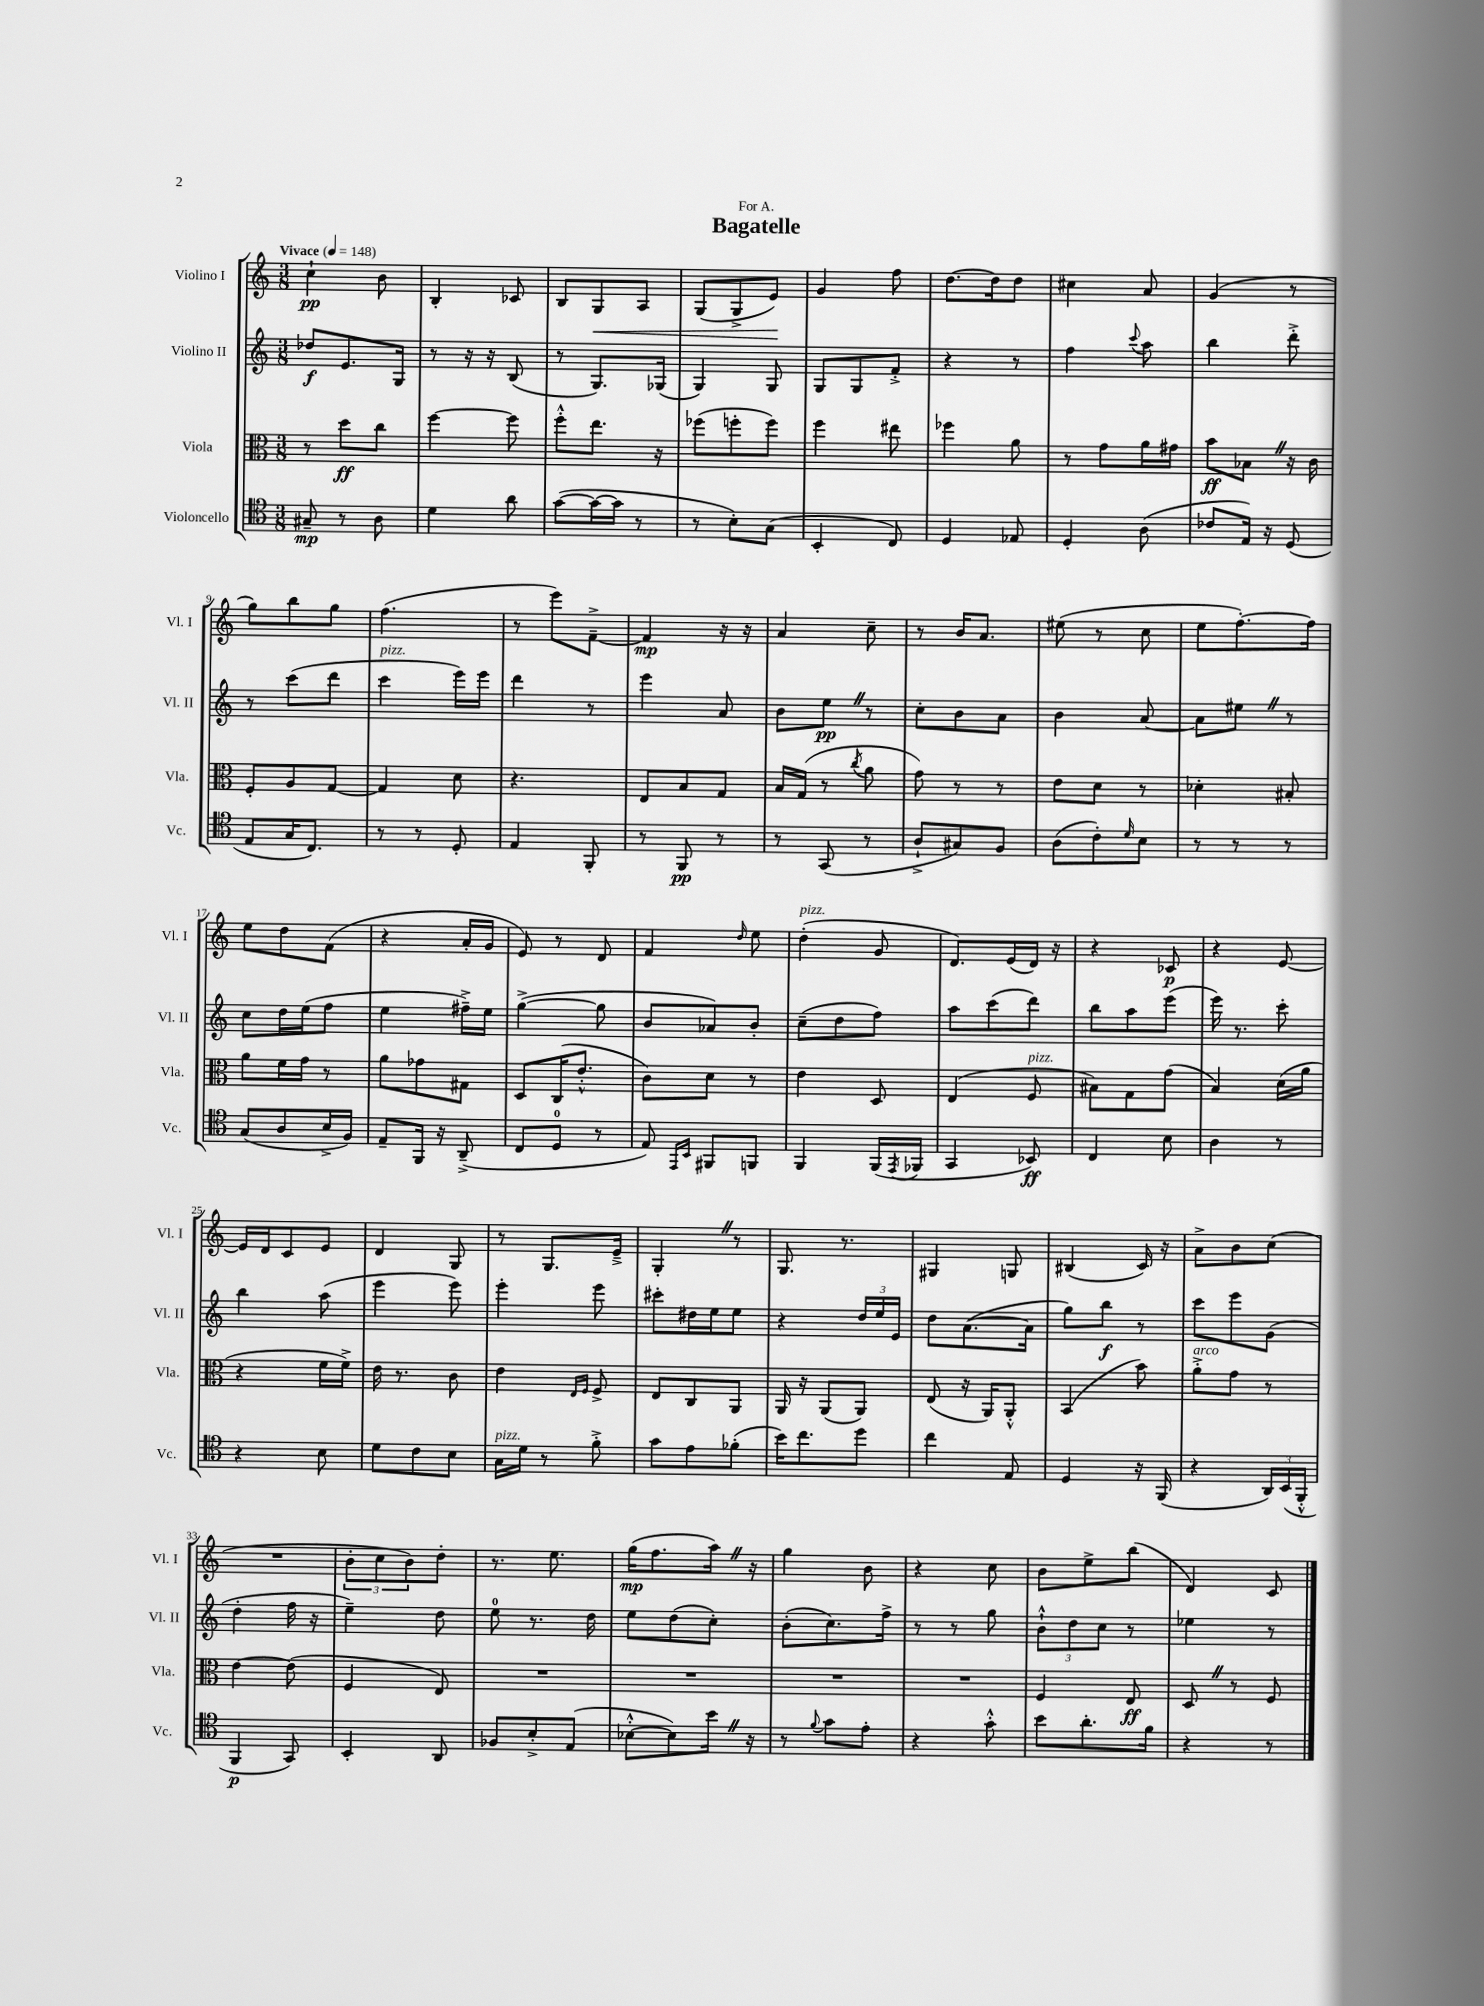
\header { title = "Bagatelle" dedication = "For A." }
<<
\new StaffGroup <<
\new Staff = "s0" \with { instrumentName = "Violino I" shortInstrumentName = "Vl. I" } {
    \clef treble \key c \major \numericTimeSignature \time 3/8 \tempo "Vivace" 4 = 148
    c''4-!\pp b'8 |
    b4-. ces'8 |
    b8 g8\< a8 |
    g8( g8-> e'8\!) |
    g'4 f''8 |
    d''8.~ d''16 d''8 |
    cis''4 a'8 |
    g'4( r8 |
    g''8) b''8 g''8 |
    f''4.( |
    r8 e'''8) f'8~---> |
    f'4\mp r16 r16 |
    a'4 c''8-- |
    r8 b'16 a'8. |
    eis''8( r8 c''8 |
    e''8 f''8.~-.) f''16 |
    e''8 d''8 f'8( |
    r4 a'16-. g'16 |
    e'8) r8 d'8 |
    f'4 \grace { d''16 } e''8 |
    d''4-.^\markup { \italic "pizz." }( g'8 |
    d'8.) e'16( d'16) r16 |
    r4 ces'8\p |
    r4 e'8~ |
    e'16 d'16 c'8 e'8 |
    d'4 g8 |
    r8 g8. e'16---> |
    g4-. \once \override BreathingSign.text = \markup { \musicglyph "scripts.caesura.straight" } \breathe r8 |
    g8. r8. |
    gis4 g8 |
    bis4( c'16) r16 |
    a'8-> b'8 c''8( |
    R4. |
    \tuplet 3/2 { b'8-. c''8 b'8) } d''8-. |
    r8. e''8. |
    g''16\mp( f''8. a''16) \once \override BreathingSign.text = \markup { \musicglyph "scripts.caesura.straight" } \breathe r16 |
    g''4 b'8 |
    r4 c''8 |
    b'8 e''8-> b''8( |
    d'4) c'8 \bar "|." |
}
\new Staff = "s1" \with { instrumentName = "Violino II" shortInstrumentName = "Vl. II" } {
    \clef treble \key c \major \numericTimeSignature \time 3/8
    des''8\f e'8. g16 |
    r8 r16 r16 b8( |
    r8 g8.) ges16( |
    g4) g8 |
    g8 g8 f'8-.-> |
    r4 r8 |
    f''4 \appoggiatura { c'''8 } a''8 |
    b''4 d'''8-.-> |
    r8 c'''8( d'''8 |
    c'''4^\markup { \italic "pizz." } e'''16) e'''16 |
    d'''4 r8 |
    e'''4 a'8 |
    b'8 e''8\pp \once \override BreathingSign.text = \markup { \musicglyph "scripts.caesura.straight" } \breathe r8 |
    c''8-. b'8 a'8 |
    b'4 a'8~ |
    a'8 eis''8 \once \override BreathingSign.text = \markup { \musicglyph "scripts.caesura.straight" } \breathe r8 |
    c''8 d''16 e''16( f''8 |
    e''4 fis''16--->) e''16 |
    g''4~->( g''8 |
    b'8 aes'8) b'8-. |
    c''8--( d''8 f''8) |
    a''8 c'''8( d'''8) |
    b''8 a''8 e'''8( |
    e'''16) r8. c'''8-. |
    b''4 a''8( |
    e'''4 e'''8) |
    e'''4-. e'''8 |
    cis'''8-. dis''16 e''16 e''8 |
    r4 \tuplet 3/2 { d''16 e''16 e'16 } |
    d''8 a'8.~( a'16 |
    g''8) b''8\f r8 |
    c'''8 e'''8 g'8( |
    d''4-. f''16 r16 |
    e''4--) d''8 |
    e''8-0 r8. d''16 |
    e''8 d''8( c''8-.) |
    b'8-.( c''8.) f''16-> |
    r8 r8 g''8 |
    \tuplet 3/2 { b'8-!-^ d''8 c''8 } r8 |
    ees''4 r8 \bar "|." |
}
\new Staff = "s2" \with { instrumentName = "Viola" shortInstrumentName = "Vla." } {
    \clef alto \key c \major \numericTimeSignature \time 3/8
    r8 d''8\ff c''8 |
    f''4~ f''8 |
    f''8-.-^ e''8. r16 |
    fes''8( f''8-. f''8) |
    f''4 eis''8 |
    fes''4 a'8 |
    r8 g'8 a'16 gis'16 |
    b'8\ff bes8 \once \override BreathingSign.text = \markup { \musicglyph "scripts.caesura.straight" } \breathe r16 c'16 |
    f8-. a8 g8~ |
    g4 d'8 |
    r4. |
    e8 b8 g8 |
    b16 g16( r8 \acciaccatura { c''8 } a'8 |
    g'8) r8 r8 |
    e'8 d'8 r8 |
    des'4-. bis8-. |
    a'8 f'16 g'16 r8 |
    a'8 ges'8 gis8 |
    d8 c16( e'8.-.-^ |
    c'8) d'8 r8 |
    e'4 d8 |
    e4( f8^\markup { \italic "pizz." } |
    bis8) g8 g'8( |
    b4) d'16( a'16 |
    r4 f'16 f'16->) |
    e'16 r8. c'8 |
    e'4 \grace { e16 f16 } f8-> |
    e8 c8 a,8 |
    a,16 r16 a,8( a,8) |
    e8( r16 a,16) a,8-.-^ |
    b,4( b'8) |
    a'8-.->^\markup { \italic "arco" } g'8 r8 |
    e'4~ e'8( |
    f4 e8) |
    R4. |
    R4. |
    R4. |
    R4. |
    f4 e8\ff |
    d8 \once \override BreathingSign.text = \markup { \musicglyph "scripts.caesura.straight" } \breathe r8 f8 \bar "|." |
}
\new Staff = "s3" \with { instrumentName = "Violoncello" shortInstrumentName = "Vc." } {
    \clef tenor \key c \major \numericTimeSignature \time 3/8
    gis8--\mp r8 a8 |
    d'4 a'8 |
    g'8~( g'16~ g'16 r8 |
    r8 b8-.) g8( |
    b,4-. c8) |
    d4 ees8 |
    d4-. a8( |
    ces'8 e16) r16 d8( |
    e8 g16 c8.) |
    r8 r8 d8-. |
    e4 f,8-. |
    r8 f,8\pp r8 |
    r8 g,8( r8 |
    a8-!-> gis8) f8 |
    a8( c'8-.) \grace { d'16 } b8 |
    r8 r8 r8 |
    g8( a8 b16-> f16) |
    e8-- f,16 r16 a,8--->( |
    c8 d8-0 r8 |
    e8) \grace { e,16 b,16 } fis,8 f,8 |
    f,4 f,16( \acciaccatura { e,8 } fes,16 |
    g,4 bes,8\ff) |
    c4 b8 |
    a4 r8 |
    r4 b8 |
    d'8 c'8 b8 |
    g16^\markup { \italic "pizz." } d'16 r8 f'8-.-> |
    g'8 e'8 fes'8-.( |
    b'16) c''8. d''8 |
    c''4 e8 |
    d4 r16 f,16( |
    r4 \tuplet 3/2 { a,16) b,16( f,16-.-^ } |
    f,4\p g,8) |
    b,4-. a,8 |
    fes8 b8-.-> e8( |
    bes8~-.-^ bes8) b'16 \once \override BreathingSign.text = \markup { \musicglyph "scripts.caesura.straight" } \breathe r16 |
    r8 \appoggiatura { f'8 } g'8 e'8-. |
    r4 g'8-.-^ |
    b'8 a'8.-. f'16 |
    r4 r8 \bar "|." |
}
>>
>>
